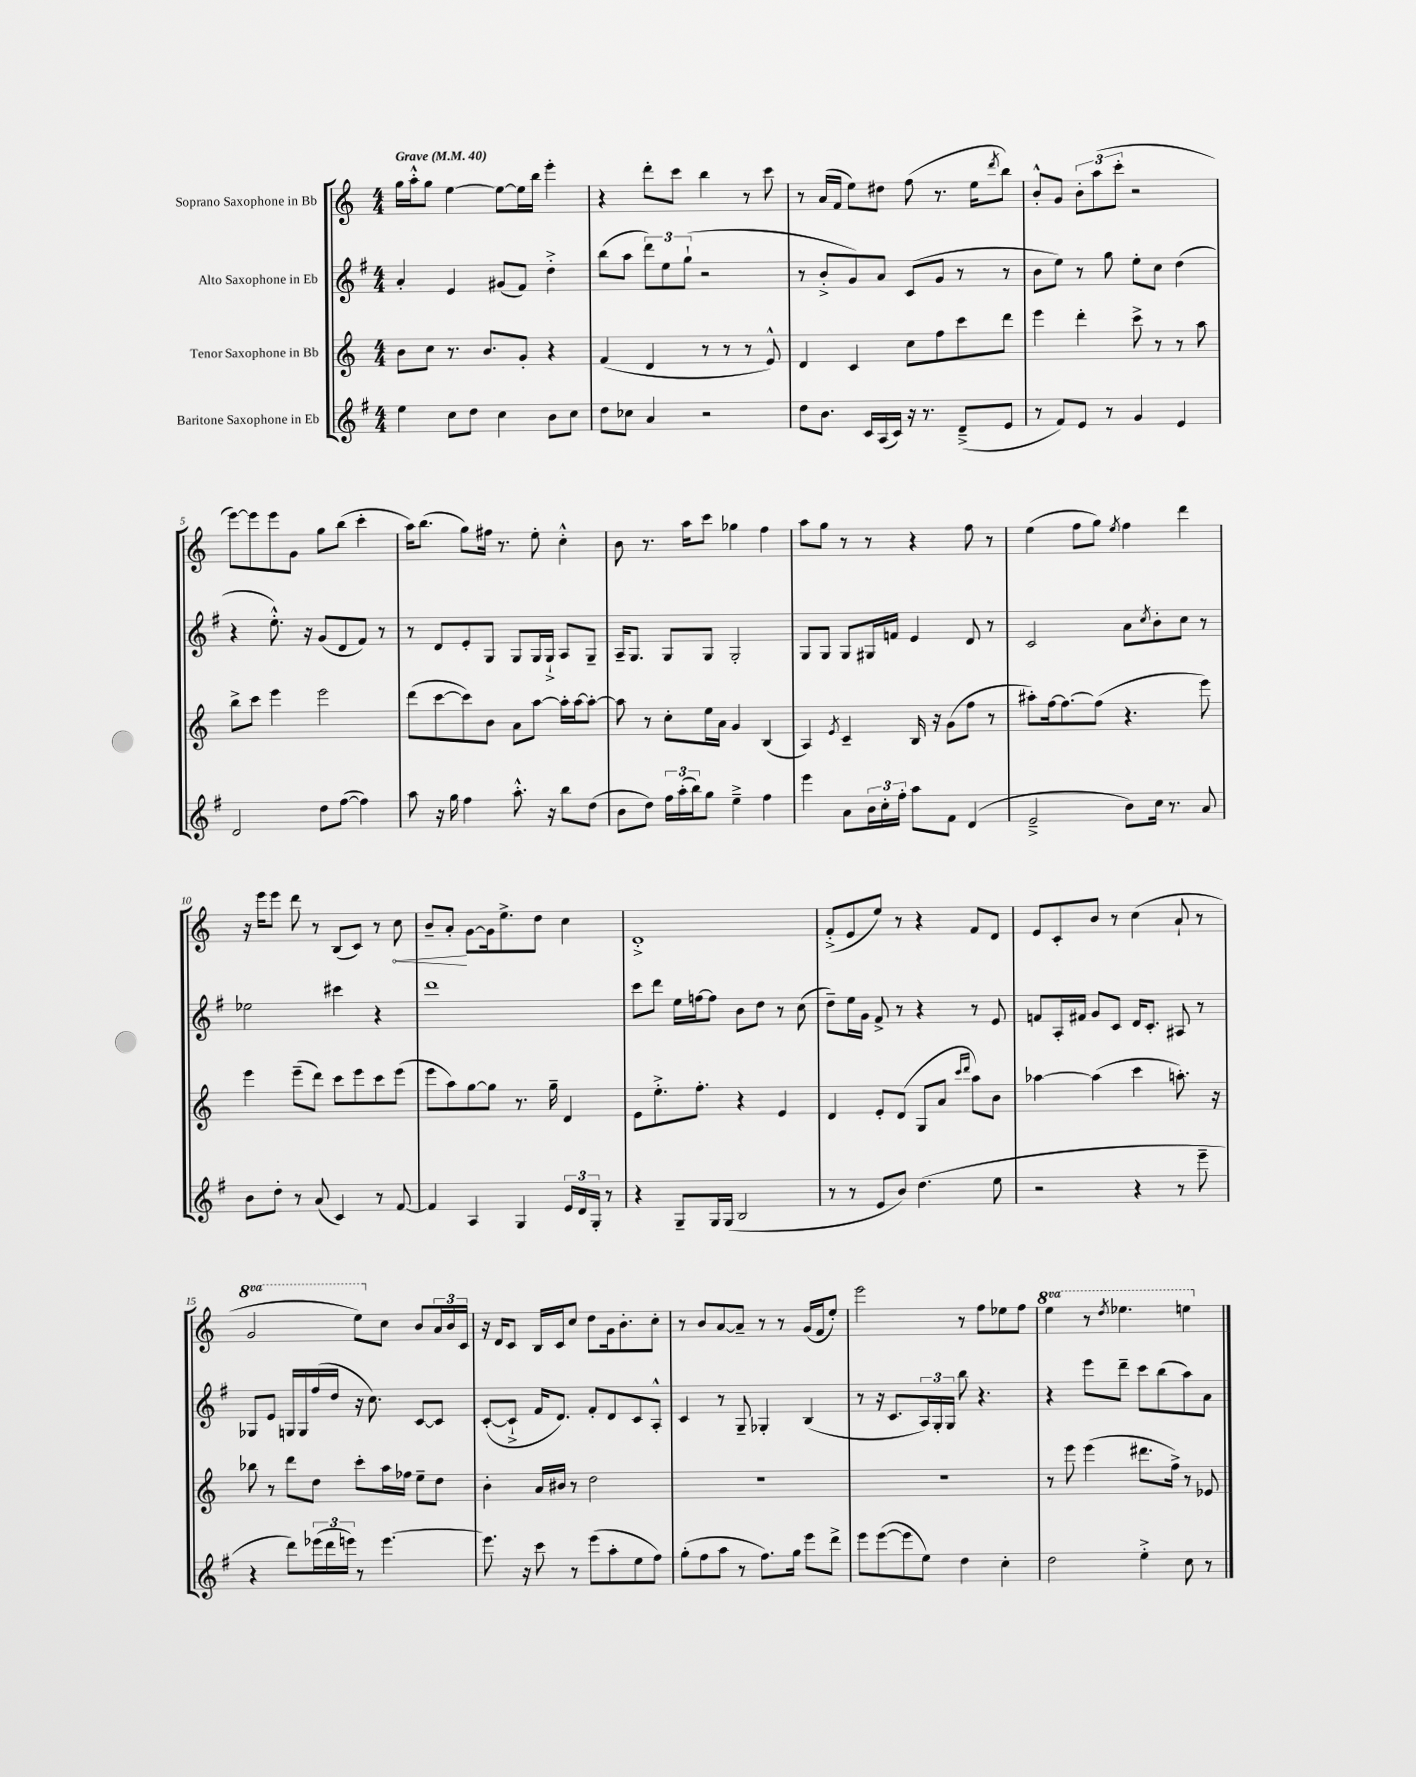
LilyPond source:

<<
\new StaffGroup <<
\new Staff = "s0" \with { instrumentName = "Soprano Saxophone in Bb" } {
    \clef treble \key c \major \numericTimeSignature \time 4/4 \set Staff.ottavationMarkups = #ottavation-simple-ordinals \tempo "Grave" 4 = 40
    g''16 a''16-.-^ g''8 e''4~ e''8~ e''16 b''16 e'''4-. |
    r4 d'''8-. c'''8 b''4 r8 c'''8 |
    r8 a'16( f'16 e''8) dis''8 f''8( r8. e''16 \acciaccatura { d'''8 } b''8) |
    b'8-.-^ g'8 \tuplet 3/2 { b'8-. a''8( c'''8-. } r2 |
    e'''8~) e'''8 e'''8 g'8 g''8 b''8( c'''4-. |
    a''16) b''8.( g''8) fis''16 r8. e''8-. c''4-.-^ |
    b'8 r8. a''16 c'''8 ges''4 f''4 |
    a''8 g''8 r8 r8 r4 f''8 r8 |
    e''4( f''8 g''8) \acciaccatura { e''8 } f''4 d'''4 |
    r16 e'''16 e'''8 d'''8 r8 b8( c'8) r8 \once \override Hairpin.circled-tip = ##t c''8\< |
    b'8-- a'8-.\! g'8~ g'16 e''8.-> d''8 c''4 |
    d'1-.-> |
    f'8-.->( e'8 e''8) r8 r4 f'8 d'8 |
    e'8 c'8-. b'8 r8 c''4( a'8-! r8 |
    \ottava #1 g''2 e'''8) \ottava #0 c''8 b'8 \tuplet 3/2 { a'16 b'16 c'16 } |
    r16 d'16 c'8 b16 c'16 c''8 d''8 g'16 b'8.-. c''8-. |
    r8 b'8 a'8~ a'8-- r8 r8 g'16( f'16 e''8-.) |
    e'''2 r8 f''8 ees''8 f''8 |
    \ottava #1 e'''4 r8 \acciaccatura { d'''8 } ees'''4. e'''4 \ottava #0 \bar "|." |
}
\new Staff = "s1" \with { instrumentName = "Alto Saxophone in Eb" } {
    \clef treble \key g \major \numericTimeSignature \time 4/4
    a'4-. e'4 gis'8( fis'8) d''4-.-> |
    b''8( a''8 \tuplet 3/2 { d'''8) e''8 g''8-!( } r2 |
    r8 b'8-.-> g'8) a'8 c'8( g'8 r8 r8 |
    b'8 e''8) r8 g''8 e''8-. c''8 d''4( |
    r4 e''8.-.-^) r16 g'8( d'8 fis'8) r8 |
    r8 d'8 e'8-. g8 g8 g16 g16-!-> a8 g8-- |
    a16-- g8. g8 g8 g2-. |
    g8 g8 g8 gis16 f'16 e'4 d'8 r8 |
    c'2 a'8 \acciaccatura { c''8 } b'8-. c''8 r8 |
    ees''2 cis'''4 r4 |
    d'''1 |
    c'''8 d'''8 e''16 f''16~ f''8 b'8 d''8 r8 c''8( |
    d''8--) e''16 g'16 fis'8-> r8 r4 r8 e'8 |
    f'8 a16-. fis'16 g'8 c'8 d'16 c'8.-. ais8 r8 |
    ges8 e'8 g16 g16 fis''16( d''16 r16 c''8.) c'8~ c'8 |
    c'8~-.( c'8-!-> fis'16 d'8.) fis'8-. d'8 c'8 a8-.-^ |
    c'4 r8 g8-- ges4-. b4( |
    r8 r16 c'8. \tuplet 3/2 { a16) g16-. g16 } b''8 r4. |
    r4 e'''8 d'''8-- c'''8 b''8( a''8) a'8 \bar "|." |
}
\new Staff = "s2" \with { instrumentName = "Tenor Saxophone in Bb" } {
    \clef treble \key c \major \numericTimeSignature \time 4/4
    b'8 c''8 r8. b'8. g'8-. r4 |
    f'4( d'4 r8 r8 r8 e'8-^) |
    d'4 c'4 c''8 f''8 c'''8 d'''8 |
    e'''4 d'''4-. c'''8-> r8 r8 a''8 |
    b''8-> c'''8 e'''4 e'''2 |
    d'''8( c'''8~ c'''8) b'8 a'8 a''8~ a''16-. a''16~ a''8~-. |
    a''8 r8 c''8-. e''16 a'16 g'4 b4( |
    a4) \acciaccatura { e'8 } c'4-- b16 r16 g'8( f''8 r8 |
    ais''8-.) f''16~ f''8.~ f''8( r4. e'''8) |
    e'''4 e'''8--( d'''8) c'''8 e'''8 c'''8 e'''8( |
    e'''8 a''8) g''8~ g''8 r8. g''16-- d'4 |
    e'8 e''8.-.-> f''8.-. r4 e'4 |
    d'4 e'8-. d'8( g8 a'8 \grace { c'''16 d'''16 } a''8) b'8 |
    aes''4~ aes''4( c'''4 a''8.-.) r16 |
    bes''8 r8 d'''8 d''8 c'''8-. a''16 fes''16 e''8-- d''8 |
    b'4-. a'16 bis'16 r8 d''2 |
    R1 |
    R1 |
    r8 e'''8 e'''4( dis'''8. f''16->) r8 ees'8 \bar "|." |
}
\new Staff = "s3" \with { instrumentName = "Baritone Saxophone in Eb" } {
    \clef treble \key g \major \numericTimeSignature \time 4/4
    e''4 c''8 d''8 c''4 b'8 c''8 |
    d''8 ces''8 a'4 r2 |
    d''8 b'8. c'16 a16( c'16) r16 r8. d'8--->( e'8 |
    r8 fis'8) e'8 r8 g'4 e'4 |
    d'2 d''8 fis''8~( fis''4) |
    a''8 r16 g''16 fis''4 a''8.-.-^ r16 b''8 d''8( |
    b'8 d''8) \tuplet 3/2 { fis''16 a''16-.( b''16) } g''8 e''4---> fis''4 |
    e'''4 a'8 \tuplet 3/2 { b'16 c''16-. fis''16-. } a''8 fis'8 d'4( |
    e'2---> b'8) c''16 r8. a'8 |
    b'8 d''8-. r8 a'8( c'4) r8 fis'8~ |
    fis'4 a4 g4 \tuplet 3/2 { e'16 d'16 g16-. } r8 |
    r4 g8-- g16 g16( b2 |
    r8 r8 e'8 b'8) d''4.( e''8 |
    r2 r4 r8 e'''8-- |
    r4 d'''8) \tuplet 3/2 { ees'''16( d'''16 e'''16) } r8 e'''4.~ |
    e'''8. r16 c'''8 r8 e'''8( a''8-. e''8 fis''8) |
    g''8-.( fis''8 a''8 r8 fis''8.) g''16 e'''8 d'''8-> |
    e'''8 e'''8~( e'''8 e''8) d''4 c''4-. |
    d''2 e''4-.-> c''8 r8 \bar "|." |
}
>>
>>
